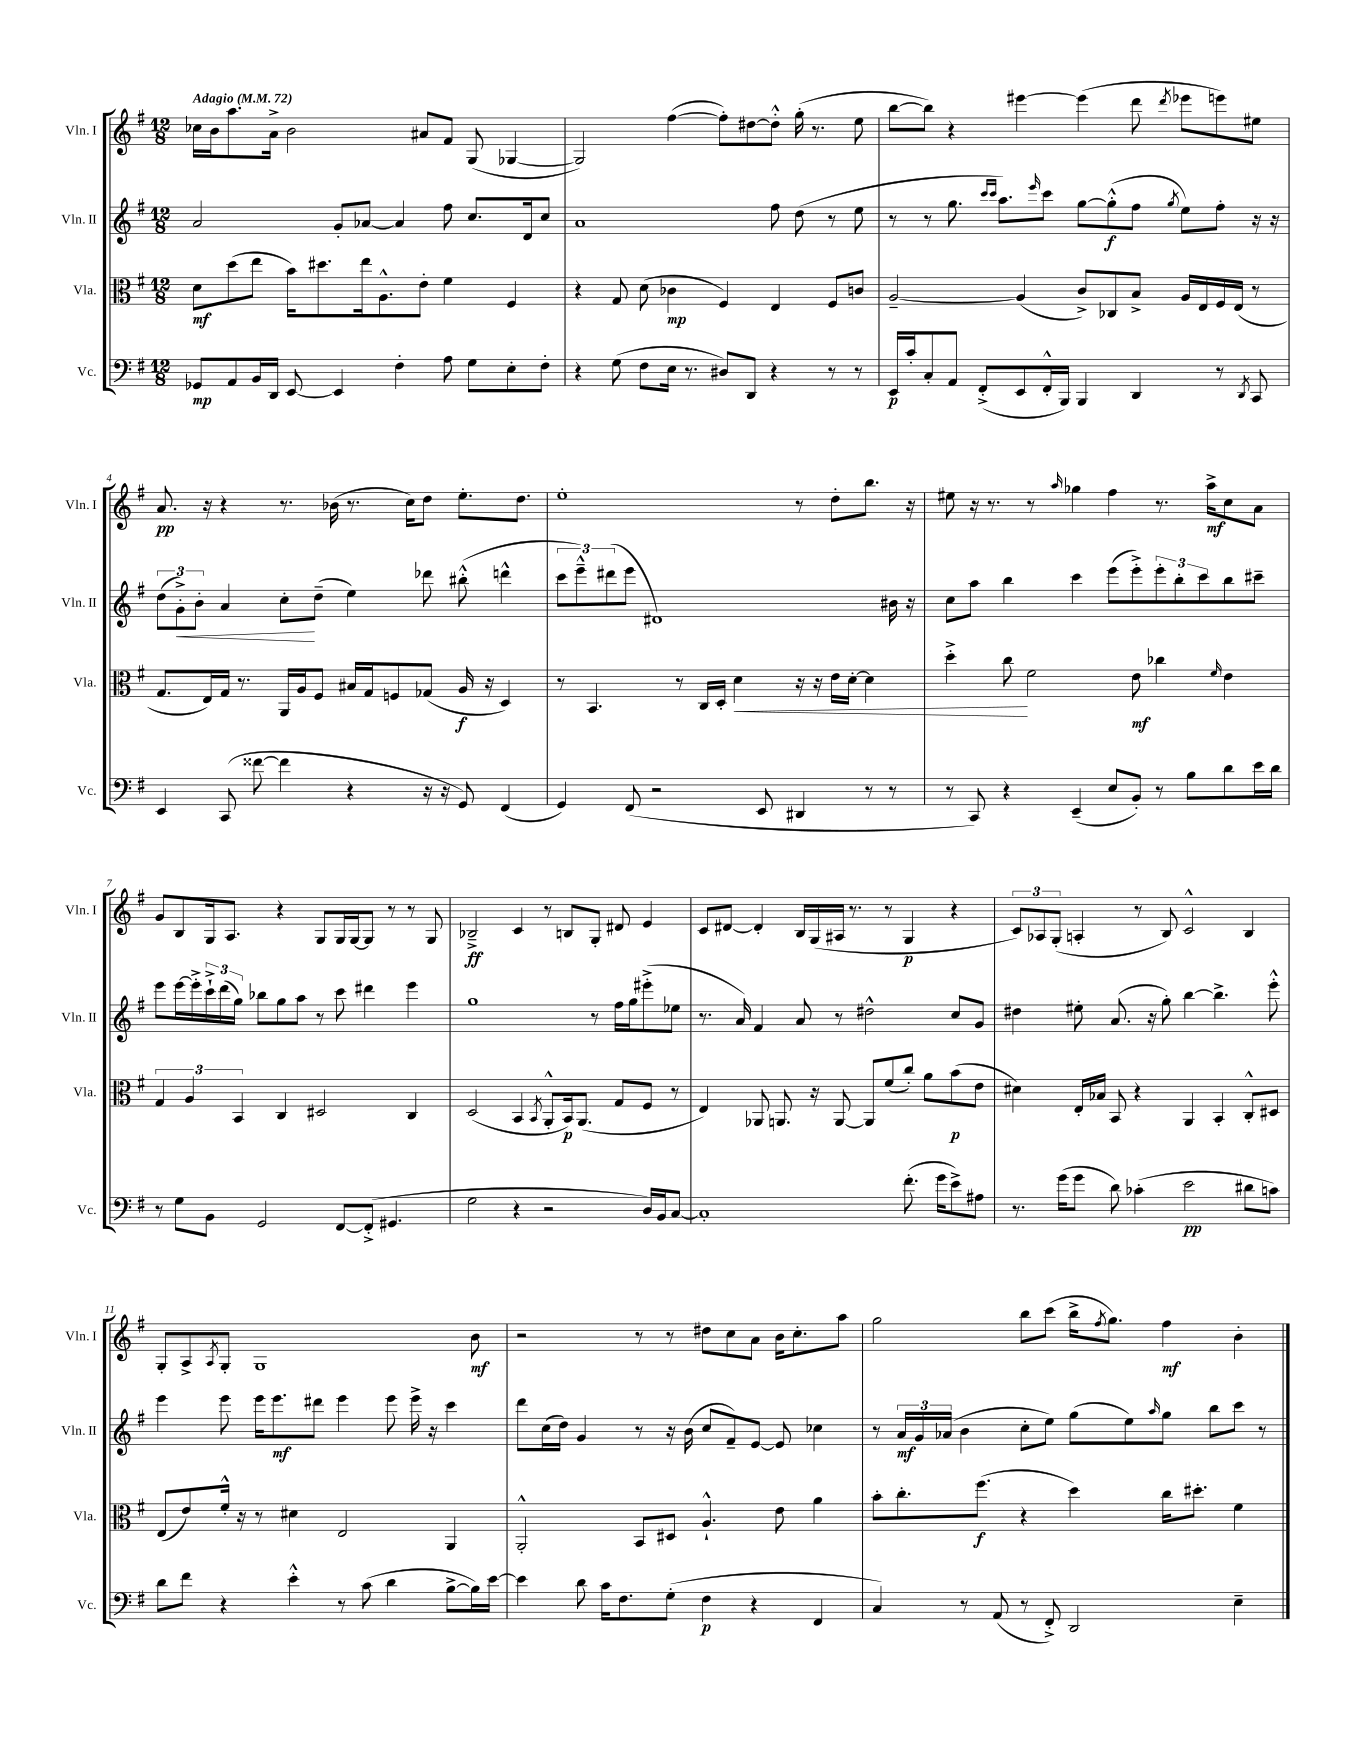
<<
\new StaffGroup <<
\new Staff = "s0" \with { instrumentName = "Vln. I" shortInstrumentName = "Vln. I" } {
    \clef treble \key g \major \numericTimeSignature \time 12/8 \tempo "Adagio" 4 = 72
    ces''16 b'16 a''8. a'16-> b'2 ais'8 fis'8 g8( ges4~ |
    ges2) fis''4~( fis''8-.) dis''8~ dis''8-.-^ g''16-.( r8. e''8 |
    b''8~ b''8) r4 eis'''4~ eis'''4( d'''8 \acciaccatura { d'''8 } ees'''8 e'''8) eis''8 |
    a'8.\pp r16 r4 r8. bes'16( r8. c''16) d''8 e''8.-. d''8. |
    e''1-. r8 d''8-. b''8. r16 |
    eis''8 r16 r8. r8 \grace { a''16 } ges''4 fis''4 r8. a''16->\mf c''8 a'8 |
    g'8 b8 g16 a8. r4 g8 g16 g16~ g8 r8 r8 g8 |
    bes2--->\ff c'4 r8 b8 g8-. dis'8 e'4 |
    c'8 dis'8~ dis'4-. b16 g16( ais16 r8. r8 g4\p r4 |
    \tuplet 3/2 { c'8) aes8 g8-.( } a4-. r8 b8) c'2-^ b4 |
    g8-. a8-> \acciaccatura { a8 } g8-. g1 b'8\mf |
    r2 r8 r8 dis''8 c''8 a'8 b'16 c''8.-. a''8 |
    g''2 b''8 c'''8( b''16-> \acciaccatura { fis''8 } g''8.) fis''4\mf b'4-. \bar "|." |
}
\new Staff = "s1" \with { instrumentName = "Vln. II" shortInstrumentName = "Vln. II" } {
    \clef treble \key g \major \numericTimeSignature \time 12/8
    a'2 g'8-. aes'8~ aes'4 fis''8 c''8. d'16 c''8 |
    a'1 fis''8 d''8( r8 e''8 |
    r8 r8 g''8. \grace { c'''16 c'''16 } a''8.) \grace { e'''16 } c'''8 g''8~ g''8-.-^\f( fis''8 \acciaccatura { g''8 } e''8) fis''8-. r16 r16 |
    \tuplet 3/2 { d''8( g'8-.->\<) b'8-. } a'4 c''8-.\! d''8--( e''4) des'''8 bis''8-.-^( d'''4-^ |
    \tuplet 3/2 { c'''8 e'''8---^) dis'''8( } e'''8 dis'1) bis'16 r16 |
    c''8 a''8 b''4 c'''4 e'''8( e'''8-.->) \tuplet 3/2 { e'''8-. b''8-. c'''8 } b''8 cis'''8-- |
    e'''8 e'''16~ e'''16-.-> \tuplet 3/2 { c'''16-!-> d'''16( g''16) } bes''8 g''8 a''8 r8 c'''8 dis'''4 e'''4 |
    g''1 r8 fis''16 g''16 eis'''8-.->( ees''8 |
    r8. a'16) fis'4 a'8 r8 dis''2-^ c''8 g'8 |
    dis''4 eis''8-. a'8.( r16 g''8-.) b''4~ b''4.-> e'''8-.-^ |
    e'''4 e'''8 e'''16 e'''8.\mf dis'''8 e'''4 e'''8 e'''16-> r16 c'''4 |
    d'''8 c''16( d''16) g'4 r8 r16 b'16( c''8 fis'8--) e'8~ e'8 ces''4 |
    r8 \tuplet 3/2 { a'16\mf g'16 aes'16( } b'4 c''8-. e''8) g''8( e''8) \grace { a''16 } g''8 b''8 c'''8 r8 \bar "|." |
}
\new Staff = "s2" \with { instrumentName = "Vla." shortInstrumentName = "Vla." } {
    \clef alto \key g \major \numericTimeSignature \time 12/8
    d'8\mf d''8( e''8 b'16) dis''8. e''16 a8.-^ e'8-. fis'4 fis4 |
    r4 g8 d'8( ces'4\mp fis4) e4 fis8 c'8 |
    a2~-- a4( c'8->) ces8 b8-> a16 e16 fis16 e16( r8 |
    g8. e16) g16 r8. a,16 a16 fis8 bis16 g16 f8 ges8( a16\f r16 d4) |
    r8 b,4. r8 c16 d16-. d'4\< r16 r16 e'16 d'16~-. d'4 |
    d''4-.-> c''8\! fis'2 e'8\mf ces''4 \grace { fis'16 } e'4 |
    \tuplet 3/2 { g4 a4 b,4 } c4 dis2 c4 |
    d2( b,4 \acciaccatura { b,8 } a,8-.-^ b,16\p) a,8.( g8 fis8 r8 |
    e4) aes,8 a,8. r16 a,8~ a,8 fis'8( c''8-.) a'8 b'8\p( e'8 |
    dis'4) e16-. bes16 b,8 r4 a,4 b,4-. c8-.-^ dis8 |
    e8( e'8) fis'16-.-^ r16 r8 dis'4 e2 a,4 |
    a,2-.-^ b,8 dis8 a4.-!-^ e'8 a'4 |
    b'8-. c''8.-. fis''8.\f( r4 d''4) c''16 dis''8.-. fis'4 \bar "|." |
}
\new Staff = "s3" \with { instrumentName = "Vc." shortInstrumentName = "Vc." } {
    \clef bass \key g \major \numericTimeSignature \time 12/8
    ges,8\mp a,8 b,16 d,16 e,8~ e,4 fis4-. a8 g8 e8-. fis8-. |
    r4 g8( fis8 e16 r8. dis8) d,8 r4 r8 r8 |
    e,16\p c'16-. c8-. a,8 fis,8-.->( e,8 fis,16-.-^ b,,16) b,,4 d,4 r8 \acciaccatura { d,8 } c,8 |
    e,4 c,8( fisis'8~ fisis'4 r4 r16 r16 g,8) fis,4( |
    g,4) fis,8( r2 e,8 dis,4 r8 r8 |
    r8 c,8) r4 e,4--( e8 b,8-.) r8 b8 d'8 e'16 d'16 |
    r8 g8 b,8 g,2 fis,8~ fis,8-.->( gis,4. |
    g2 r4 r2 d16) b,16 c8~ |
    c1-. fis'8.-.( g'16 e'8->) ais8 |
    r8. g'16( g'8 d'8) ces'4-.( e'2\pp dis'8 c'8) |
    d'8 fis'8 r4 e'4-.-^ r8 c'8( d'4 b8~-> b16) e'16~ |
    e'4 d'8 c'16 fis8. g8-.( fis4\p r4 fis,4 |
    c4) r8 a,8( r8 fis,8-.->) d,2 e4-- \bar "|." |
}
>>
>>
